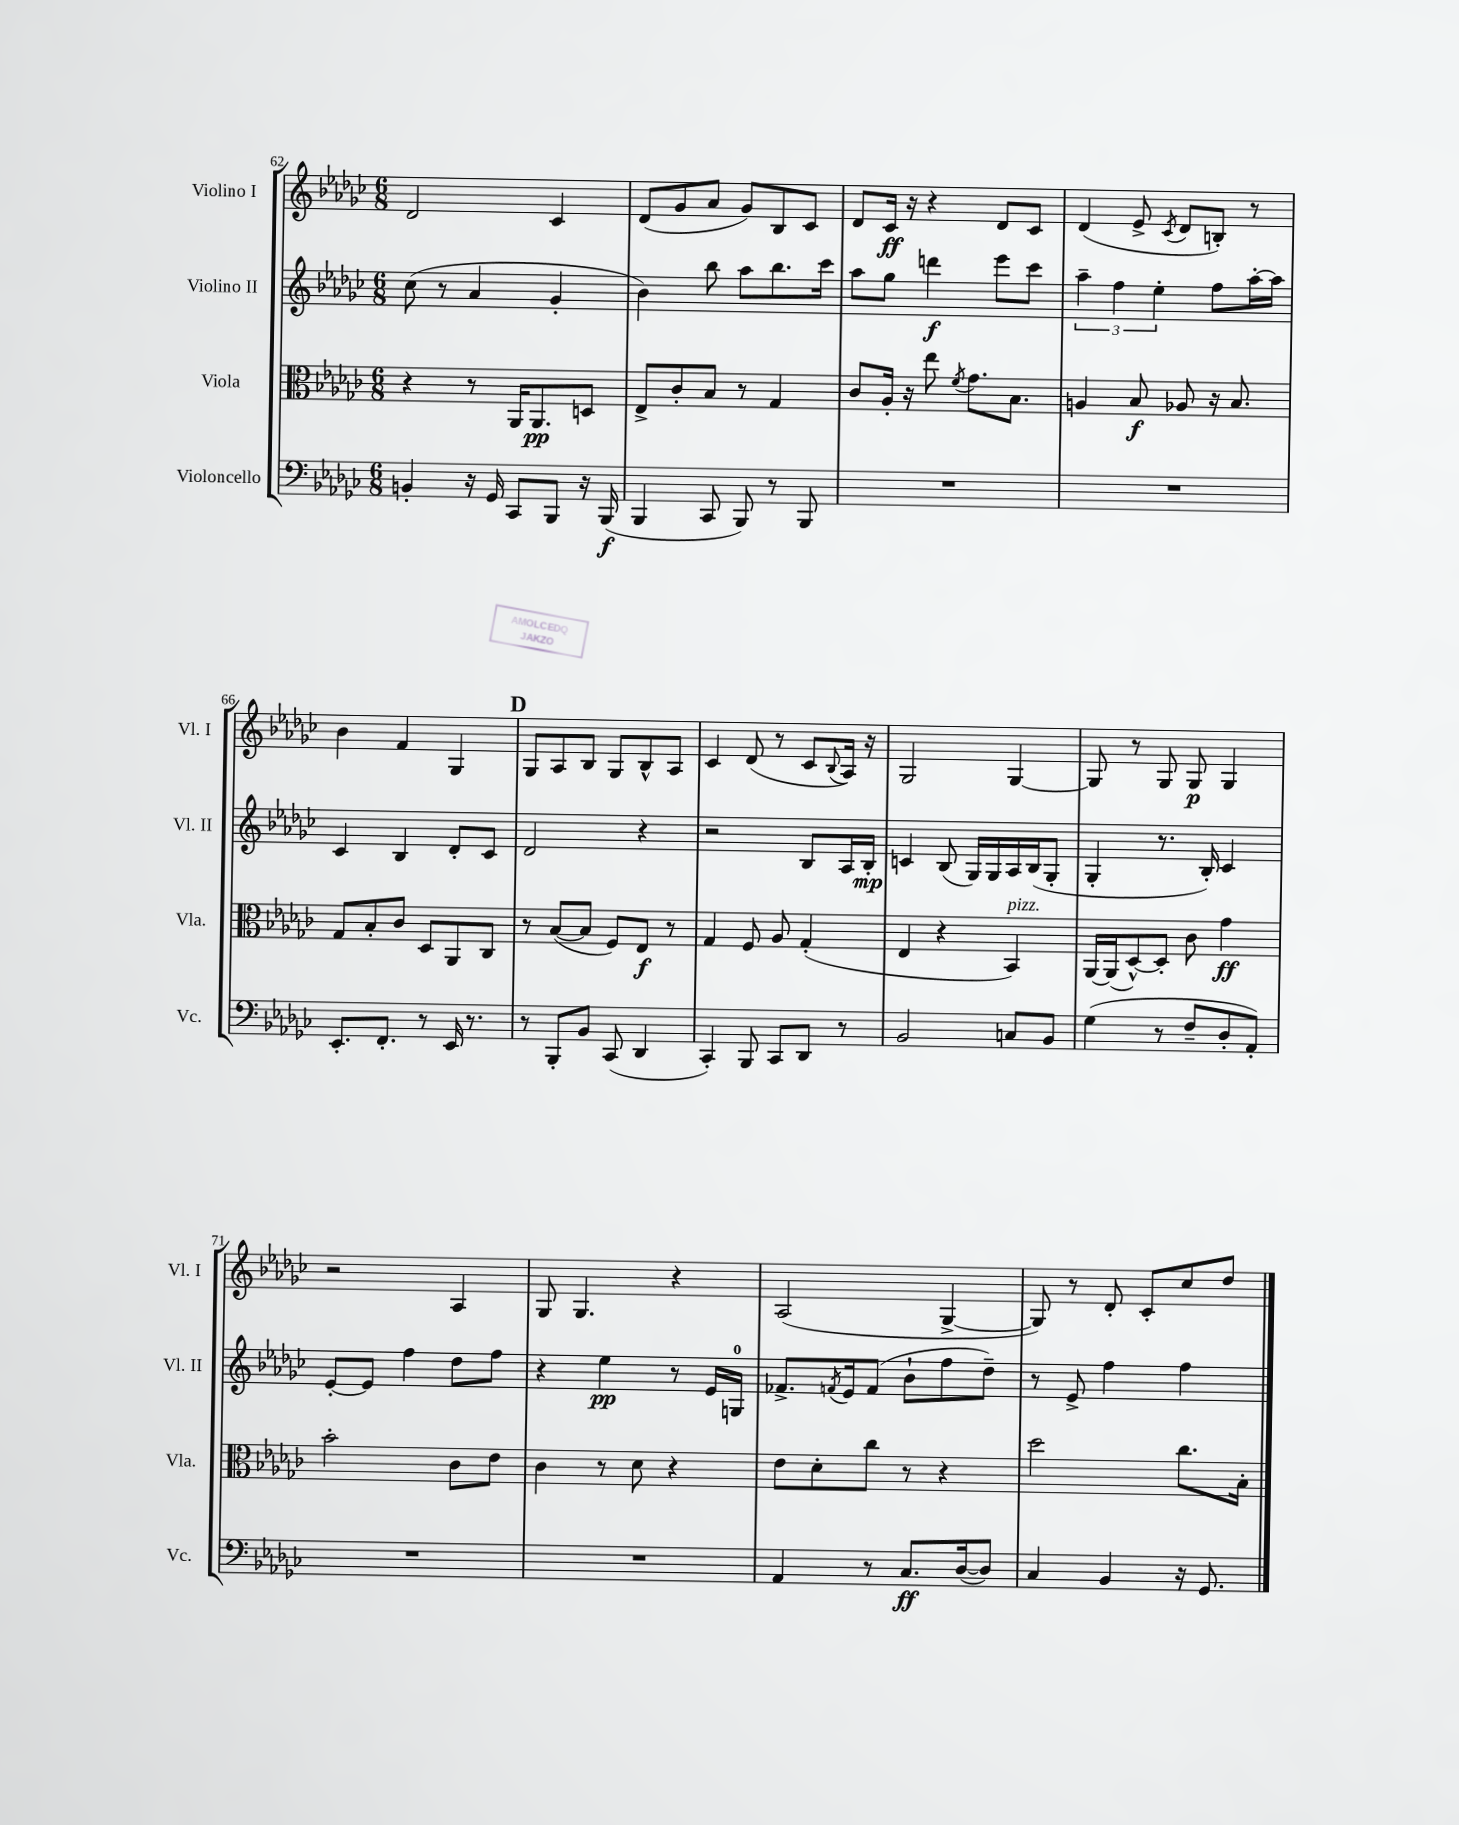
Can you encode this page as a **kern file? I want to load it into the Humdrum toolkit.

**kern	**kern	**kern	**kern
*staff4	*staff3	*staff2	*staff1
*clefF4	*clefC3	*clefG2	*clefG2
*k[b-e-a-d-g-c-]	*k[b-e-a-d-g-c-]	*k[b-e-a-d-g-c-]	*k[b-e-a-d-g-c-]
*M6/8	*M6/8	*M6/8	*M6/8
4BB'/	4r	(8cc-\	2d-/
.	.	8r	.
16r	8r	4a-/	.
16GG-/	.	.	.
8CC-/L	16AA-/LK	.	.
.	8.AA-/	.	.
8BBB-/J	.	4g-'/	4c-/
16r	8D/J	.	.
(16BBB-/	.	.	.
=	=	=	=
4BBB-/	8E-^/L	4b-\)	(8d-/L
.	8c-'/	.	8g-/
8CC-/	8B-/J	8bb-\	8a-/J
8BBB-/)	8r	8aa-\L	8g-/L)
8r	4G-/	8.bb-\	8B-/
8BBB-/	.	.	8c-/J
.	.	16ccc-\Jk	.
=	=	=	=
2.r	8c-/L	8aa-\L	8d-/L
.	16A-'/Jk	8gg-\J	16c-/Jk
.	16r	.	16r
.	8ee-\	4ddd\	4r
.	8qf/	.	.
.	8.g-\L	.	.
.	.	8eee-\L	8d-/L
.	8.B-\J	.	.
.	.	8ccc-\J	8c-/J
=	=	=	=
2.r	4A/	6aa-~\	(4d-/
.	.	6ff\	.
.	8B-/	.	8e-^/
.	.	6ee-'\	.
.	.	.	8qc-/
.	8A-/	.	8d-/L
.	16r	8ff\L	8B'/J)
.	8.B-/	.	.
.	.	[16aa-'\L	8r
.	.	16aa-\]JJ	.
=	=	=	=
8.EE-'/L	8G-/L	4c-/	4b-\
.	8B-'/	.	.
8.FF'/J	.	.	.
.	8c-/J	4B-/	4f/
8r	8D-/L	.	.
16EE-/	8AA-/	8d-'/L	4G-/
8.r	.	.	.
.	8C-/J	8c-/J	.
=	=	=	=
8r	8r	2d-/	8G-/L
8BBB-'/L	([8B-/L	.	8A-/
8BB-/J	8B-/]J	.	8B-/J
(8CC-/	8F/L)	.	8G-/L
4DD-/	8E-/J	4r	8B-^^/
.	8r	.	8A-/J
=	=	=	=
4CC-'/)	4G-/	2r	4c-/
8BBB-/	8F/	.	(8d-/
8CC-/L	8A-/	.	8r
8DD-/J	(4G-'/	8B-/L	8c-/L
.	.	.	8qqB-/
8r	.	16A-/L	16A-/Jk)
.	.	16B-'/JJ	16r
=	=	=	=
2BB-/	4E-/	4c/	2G-/
.	4r	(8B-/	.
.	.	16G-/LL)	.
.	.	16G-/	.
8C/L	4BB-/)	16A-/	[4G-/
.	.	(16B-/J	.
8BB-/J	.	8G-'/J	.
=	=	=	=
(4G-\	[16AA-/LL	4G-'/	8G-/]
.	(16AA-/]J	.	.
.	[8D-^^/)	.	8r
8r	8D-'/]J	8.r	8G-/
8F~/L	8c-\	.	8G-/
.	.	16B-'/)	.
8D-'/	4g-\	4c-/	4G-/
8AA-'/J)	.	.	.
=	=	=	=
2.r	2b-'\	[8e-'/L	2r
.	.	8e-/]J	.
.	.	4ff\	.
.	8c-\L	8dd-\L	4A-/
.	8e-\J	8ff\J	.
=	=	=	=
2.r	4c-\	4r	8G-/
.	.	.	4.G-/
.	8r	4ee-\	.
.	8d-\	.	.
.	4r	8r	4r
.	.	16e-/LL	.
.	.	16G/JJ	.
=	=	=	=
4AA-/	8e-\L	8.f-^/L	(2A-/
.	8d-'\	.	.
.	.	8qf/	.
.	.	16e-/k	.
8r	8cc-\J	(8f/J	.
8.C-/L	8r	8b-`\L	.
.	4r	8ff\	[4G-^/
([16D-/k	.	.	.
8D-/]J)	.	8dd-~\J)	.
=	=	=	=
4C-/	2dd-\	8r	8G-/])
.	.	8e-^/	8r
4BB-/	.	4ff\	8d-'/
.	.	.	8c-'/L
16r	8.cc-\L	4ff\	8cc-/
8.GG-/	.	.	.
.	.	.	8dd-/J
.	16B-'\Jk	.	.
==	==	==	==
*-	*-	*-	*-
